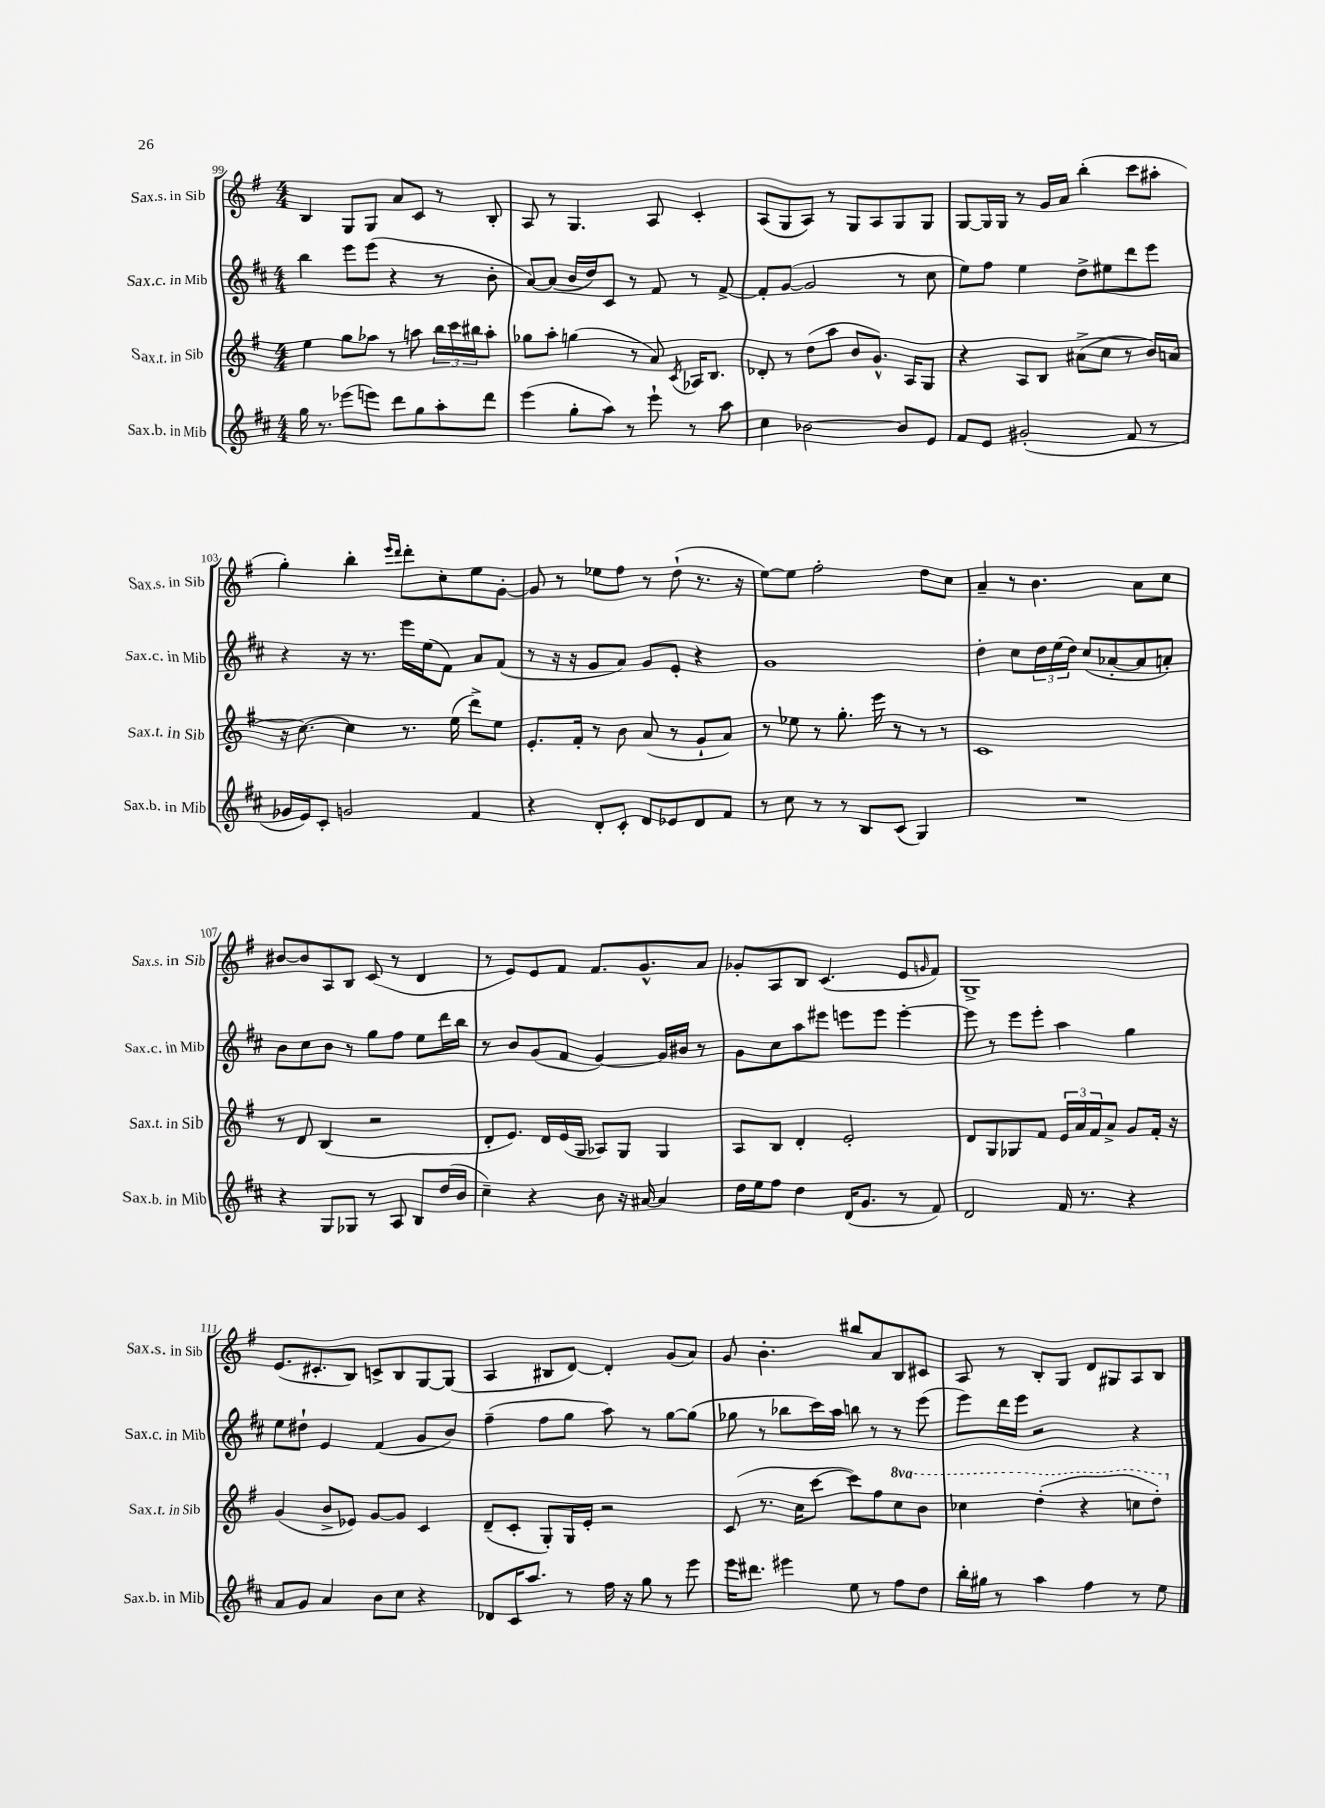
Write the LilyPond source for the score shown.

<<
\new StaffGroup <<
\new Staff = "s0" \with { instrumentName = "Sax.s. in Sib" shortInstrumentName = "Sax.s. in Sib" } {
    \clef treble \key g \major \numericTimeSignature \time 4/4
    b4 g8 g8 a'8 c'8 r8 b8-. |
    a8 r8 g4. a8 c'4-. |
    a8( g8 a8) r8 g8 a8 g8 g8 |
    g8~ g16 g16 r8 g'16 a'16 b''4-.( c'''8 ais''8-. |
    g''4-.) b''4-. \grace { e'''16 d'''16 } d'''8-. c''8-. e''8 g'8~-. |
    g'8 r8 ees''8 fis''8 r8 d''8-!( r8. r16 |
    e''8~) e''8 fis''2-. d''8 c''8 |
    a'4-- r8 b'4. a'8 c''8 |
    bis'8~ bis'8 a8 b8 c'8( r8 d'4 |
    r8 e'8) e'8 fis'8 fis'8. g'8.-^ a'8 |
    ges'8-. a8 b8 c'4.( e'8 \grace { g'16 } fis'8) |
    g1-> |
    e'8.( cis'8.-. b8) c'8-> b8 g8~ g8( |
    a4 bis8 d'8~) d'4-. g'8( a'8) |
    g'8 b'4.-. bis''8 a'8 b8 cis'8 |
    a8 r8 b8-. g8 d'8 gis8 a8 b8 \bar "|." |
}
\new Staff = "s1" \with { instrumentName = "Sax.c. in Mib" shortInstrumentName = "Sax.c. in Mib" } {
    \clef treble \key d \major \numericTimeSignature \time 4/4
    b''4 e'''8 e'''8( r4 r8 b'8-. |
    a'8~) a'8( b'16 d''16) cis'8 r8 fis'8 r8 fis'8~-> |
    fis'8-. g'8~( g'2 r8 cis''8 |
    e''8) fis''8 e''4 d''8-> eis''8 d'''8 e'''8 |
    r4 r16 r8. e'''16 e''16( fis'8) a'8 fis'8( |
    r8 r16 r16 g'8 a'8) g'8 e'8-. r4 |
    g'1 |
    d''4-. cis''8 \tuplet 3/2 { d''16 e''16( d''16) } cis''8( aes'8~-. aes'8 a'8-.) |
    b'8 cis''8 b'8 r8 g''8 fis''8 e''8 d'''16 b''16 |
    r8 b'8 g'8( fis'8 g'4~) g'16 bis'16 r8 |
    g'8 cis''8 a''8 eis'''8 e'''8 e'''8 e'''4~-. |
    e'''8 r8 e'''8 e'''8-. a''4 g''4 |
    e''8 dis''8-! e'4 fis'4( g'8 b'8) |
    fis''4--( fis''8 g''8 a''8) r8 g''8~ g''8( |
    ges''8 r8 bes''8 cis'''16) a''16 b''8 r8 r8 e'''8( |
    e'''8) d'''16 e'''16 r2 r4 \bar "|." |
}
\new Staff = "s2" \with { instrumentName = "Sax.t. in Sib" shortInstrumentName = "Sax.t. in Sib" } {
    \clef treble \key g \major \numericTimeSignature \time 4/4 \set Staff.ottavationMarkups = #ottavation-simple-ordinals
    e''4 g''8 aes''8 r8 a''8 \tuplet 3/2 { b''16 c'''16 bis''16 } a''8-. |
    ges''8 a''8-. g''4( r8 a'8) \acciaccatura { c'8 } aes16 b8. |
    des'8-. r8 d''8( a''8 b'8 g'8.-^) a16 g8 |
    r4 a8 b8 ais'8->( c''8 r8 b'16) a'16( |
    r16 c''8.~) c''4 r8. e''16( d'''8->) e''8 |
    e'8.-. fis'16-. r8 b'8 a'8( r8 g'8-! a'8) |
    r8 ees''8 r8 g''8.-. e'''16 r8 r8 r8 |
    c'1 |
    r8 d'8 b4( r2 |
    d'8-. e'8.) d'16 e'16( g16 aes8) g8 g4 |
    a8 b8 d'4-. e'2-. |
    d'8 g8 ges8 fis'8 \tuplet 3/2 { e'16 a'16 fis'16 } a'8-> g'8 fis'16-. r16 |
    g'4( b'8-> ees'8) g'8~ g'8 c'4 |
    d'8--( c'8-. g8-.) g16 e'16-. r2 |
    c'8( r8. c''16 c'''8~ c'''8) fis''8 \ottava #1 c'''8 b''8 |
    ces'''4 d'''4-.( r4 c'''8 d'''8-.) \ottava #0 \bar "|." |
}
\new Staff = "s3" \with { instrumentName = "Sax.b. in Mib" shortInstrumentName = "Sax.b. in Mib" } {
    \clef treble \key d \major \numericTimeSignature \time 4/4
    g''16 r8. ees'''8( e'''8) d'''8 g''8 a''8-. d'''8 |
    e'''4( g''8-. a''8) r8 e'''8-! r8 a''8 |
    cis''4 bes'2~ bes'8 e'8 |
    fis'8 e'8 gis'2-.( fis'8 r8 |
    ges'16 e'16) cis'8-. g'2 fis'4 |
    r4 d'8-. cis'8-. d'8 ees'8 d'8 fis'8 |
    r8 cis''8 r8 r8 b8 cis'8( g4) |
    R1 |
    r4 g8 ges8 r8 a8 b8 d''16( b'16 |
    cis''4--) r4 b'8 r16 ais'16~ ais'4 |
    d''16 e''16 fis''8 d''4 d'16( g'8. r8 fis'8) |
    d'2 fis'16 r8. r4 |
    a'8 g'8 a'4 b'8 cis''8 r4 |
    des'8 cis'16 a''8. r8 fis''16 r16 g''8 r8 e'''8 |
    e'''16 dis'''8. eis'''4 e''8 r8 fis''8 d''8 |
    b''16-. gis''16 r8 a''4 fis''4 r8 e''8 \bar "|." |
}
>>
>>
\layout { \context { \Score currentBarNumber = #99 } }
